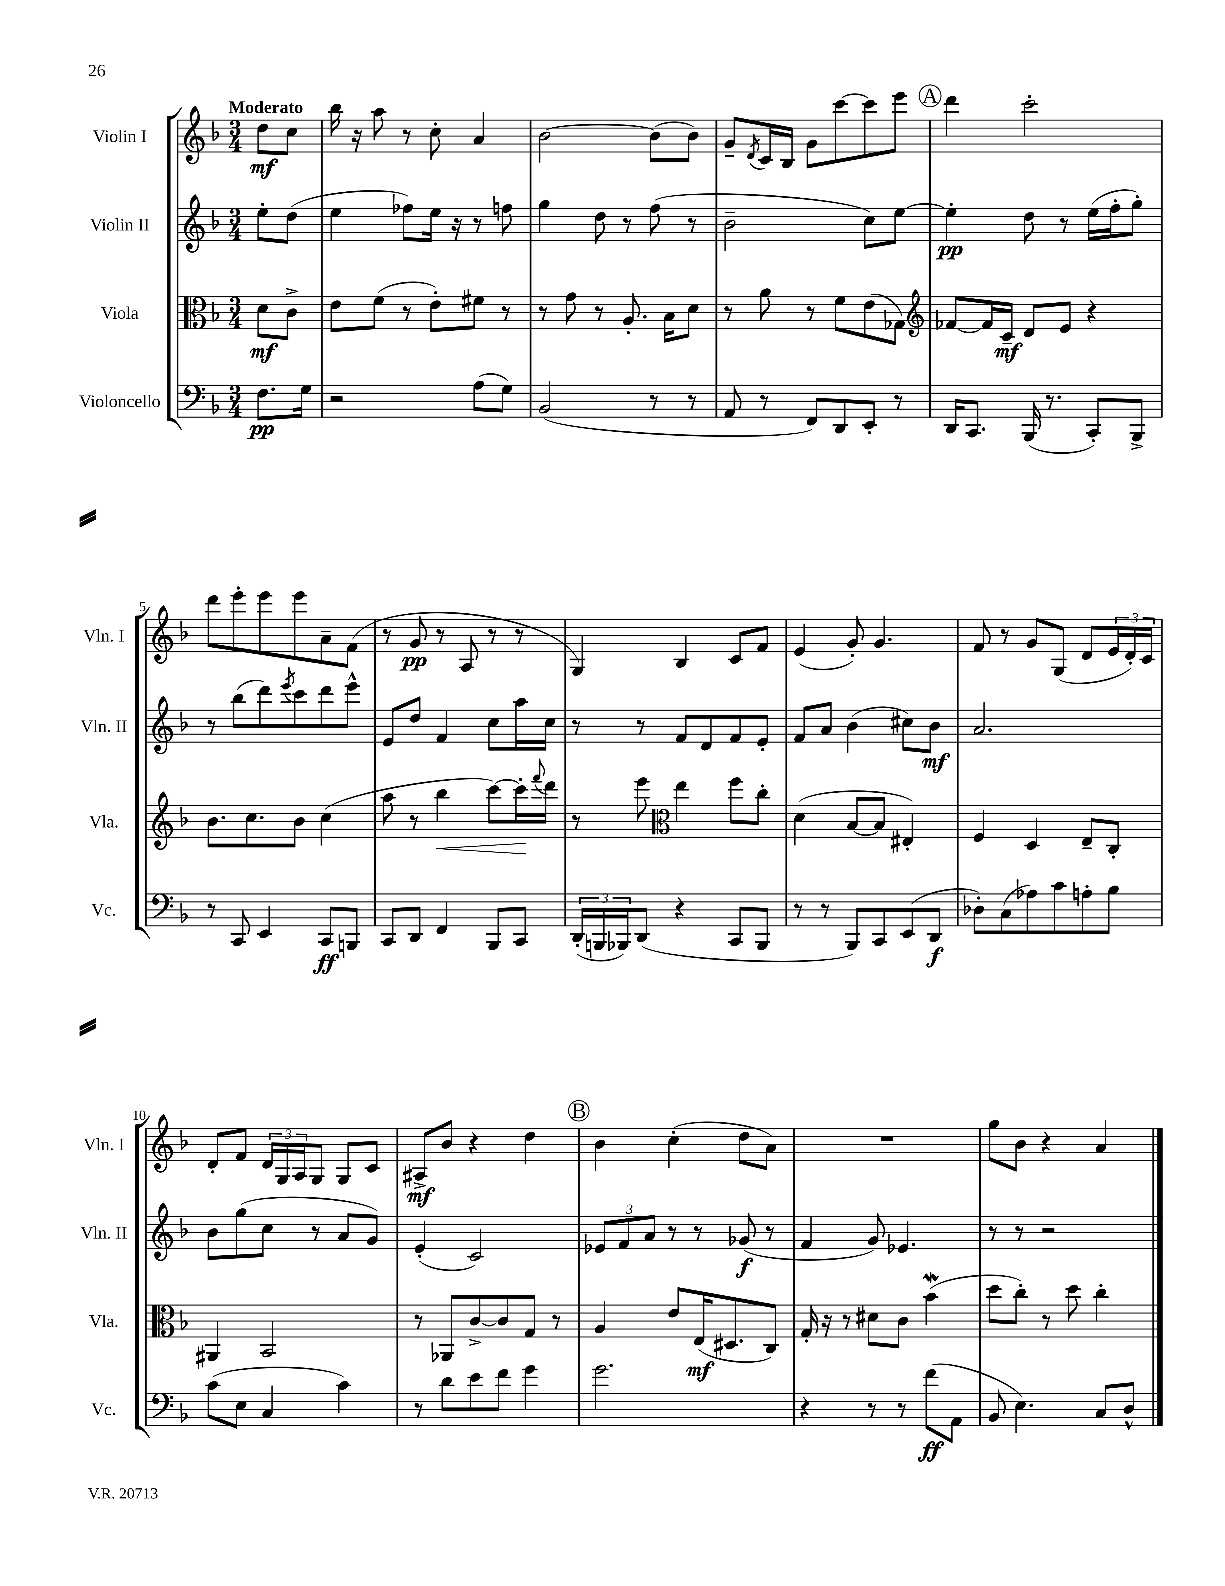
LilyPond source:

<<
\new StaffGroup <<
\new Staff = "s0" \with { instrumentName = "Violin I" shortInstrumentName = "Vln. I" } {
    \clef treble \key f \major \numericTimeSignature \time 3/4 \partial 4 \tempo "Moderato"
    d''8\mf c''8 |
    bes''16 r16 a''8 r8 c''8-. a'4 |
    bes'2~ bes'8( bes'8) |
    g'8-- \acciaccatura { d'8 } c'16 bes16 g'8 c'''8~ c'''8 e'''8 |
    \mark \markup { \circle "A" } d'''4 c'''2-. |
    d'''8 e'''8-. e'''8 e'''8 a'8-- f'8( |
    r8 g'8\pp r8 a8 r8 r8 |
    g4) bes4 c'8 f'8 |
    e'4( g'8-.) g'4. |
    f'8 r8 g'8 g8( d'8 \tuplet 3/2 { e'16 d'16-.) c'16 } |
    d'8-. f'8 \tuplet 3/2 { d'16 g16 a16 } g8 g8 c'8 |
    ais8->\mf bes'8 r4 d''4 |
    \mark \markup { \circle "B" } bes'4 c''4-.( d''8 a'8) |
    R2. |
    g''8 bes'8 r4 a'4 \bar "|." |
}
\new Staff = "s1" \with { instrumentName = "Violin II" shortInstrumentName = "Vln. II" } {
    \clef treble \key f \major \numericTimeSignature \time 3/4 \partial 4
    e''8-. d''8( |
    e''4 fes''8) e''16 r16 r8 f''8 |
    g''4 d''8 r8 f''8( r8 |
    bes'2-- c''8) e''8~ |
    \mark \markup { \circle "A" } e''4-.\pp d''8 r8 e''16( f''16-. g''8-.) |
    r8 bes''8( d'''8) \acciaccatura { e'''8 } c'''8 d'''8 e'''8-^ |
    e'8 d''8 f'4 c''8 a''16 c''16 |
    r8 r8 f'8 d'8 f'8 e'8-. |
    f'8 a'8 bes'4( cis''8) bes'8\mf |
    a'2. |
    bes'8 g''8( c''8 r8 a'8 g'8) |
    e'4-.( c'2) |
    \mark \markup { \circle "B" } \tuplet 3/2 { ees'8 f'8 a'8 } r8 r8 ges'8\f( r8 |
    f'4 g'8) ees'4. |
    r8 r8 r2 \bar "|." |
}
\new Staff = "s2" \with { instrumentName = "Viola" shortInstrumentName = "Vla." } {
    \clef alto \key f \major \numericTimeSignature \time 3/4 \partial 4
    d'8\mf c'8-> |
    e'8 f'8( r8 e'8-.) fis'8 r8 |
    r8 g'8 r8 a8.-. bes16 d'8 |
    r8 a'8 r8 f'8 e'8( ges8) |
    \mark \markup { \circle "A" } \clef treble fes'8~ fes'16 c'16--\mf d'8 e'8 r4 |
    bes'8. c''8. bes'8 c''4( |
    a''8 r8 bes''4\< c'''8~) c'''16-.\! \appoggiatura { f'''8 } d'''16 |
    r8 e'''8 \clef alto e''4 f''8 c''8-. |
    d'4( bes8~ bes8 eis4-.) |
    f4 d4 e8-- c8-. |
    ais,4 bes,2 |
    r8 aes,8 c'8~-> c'8 g8 r8 |
    \mark \markup { \circle "B" } a4 e'8 e16\mf( dis8. c8) |
    g16-. r16 r8 dis'8 c'8 bes'4\mordent( |
    d''8 c''8-.) r8 d''8 c''4-. \bar "|." |
}
\new Staff = "s3" \with { instrumentName = "Violoncello" shortInstrumentName = "Vc." } {
    \clef bass \key f \major \numericTimeSignature \time 3/4 \partial 4
    f8.\pp g16 |
    r2 a8( g8) |
    bes,2( r8 r8 |
    a,8 r8 f,8) d,8 e,8-. r8 |
    \mark \markup { \circle "A" } d,16 c,8. bes,,16( r8. c,8-.) bes,,8-> |
    r8 c,8 e,4 c,8\ff b,,8 |
    c,8 d,8 f,4 bes,,8 c,8 |
    \tuplet 3/2 { d,16-.( b,,16 bes,,16) } d,8( r4 c,8 bes,,8 |
    r8 r8 bes,,8) c,8 e,8( d,8\f |
    des8-.) c8( aes8) c'8 a8-. bes8 |
    c'8( e8 c4 c'4) |
    r8 d'8 e'8 f'8 g'4 |
    \mark \markup { \circle "B" } g'2. |
    r4 r8 r8 f'8\ff( a,8 |
    bes,8 e4.) c8 d8-^ \bar "|." |
}
>>
>>
